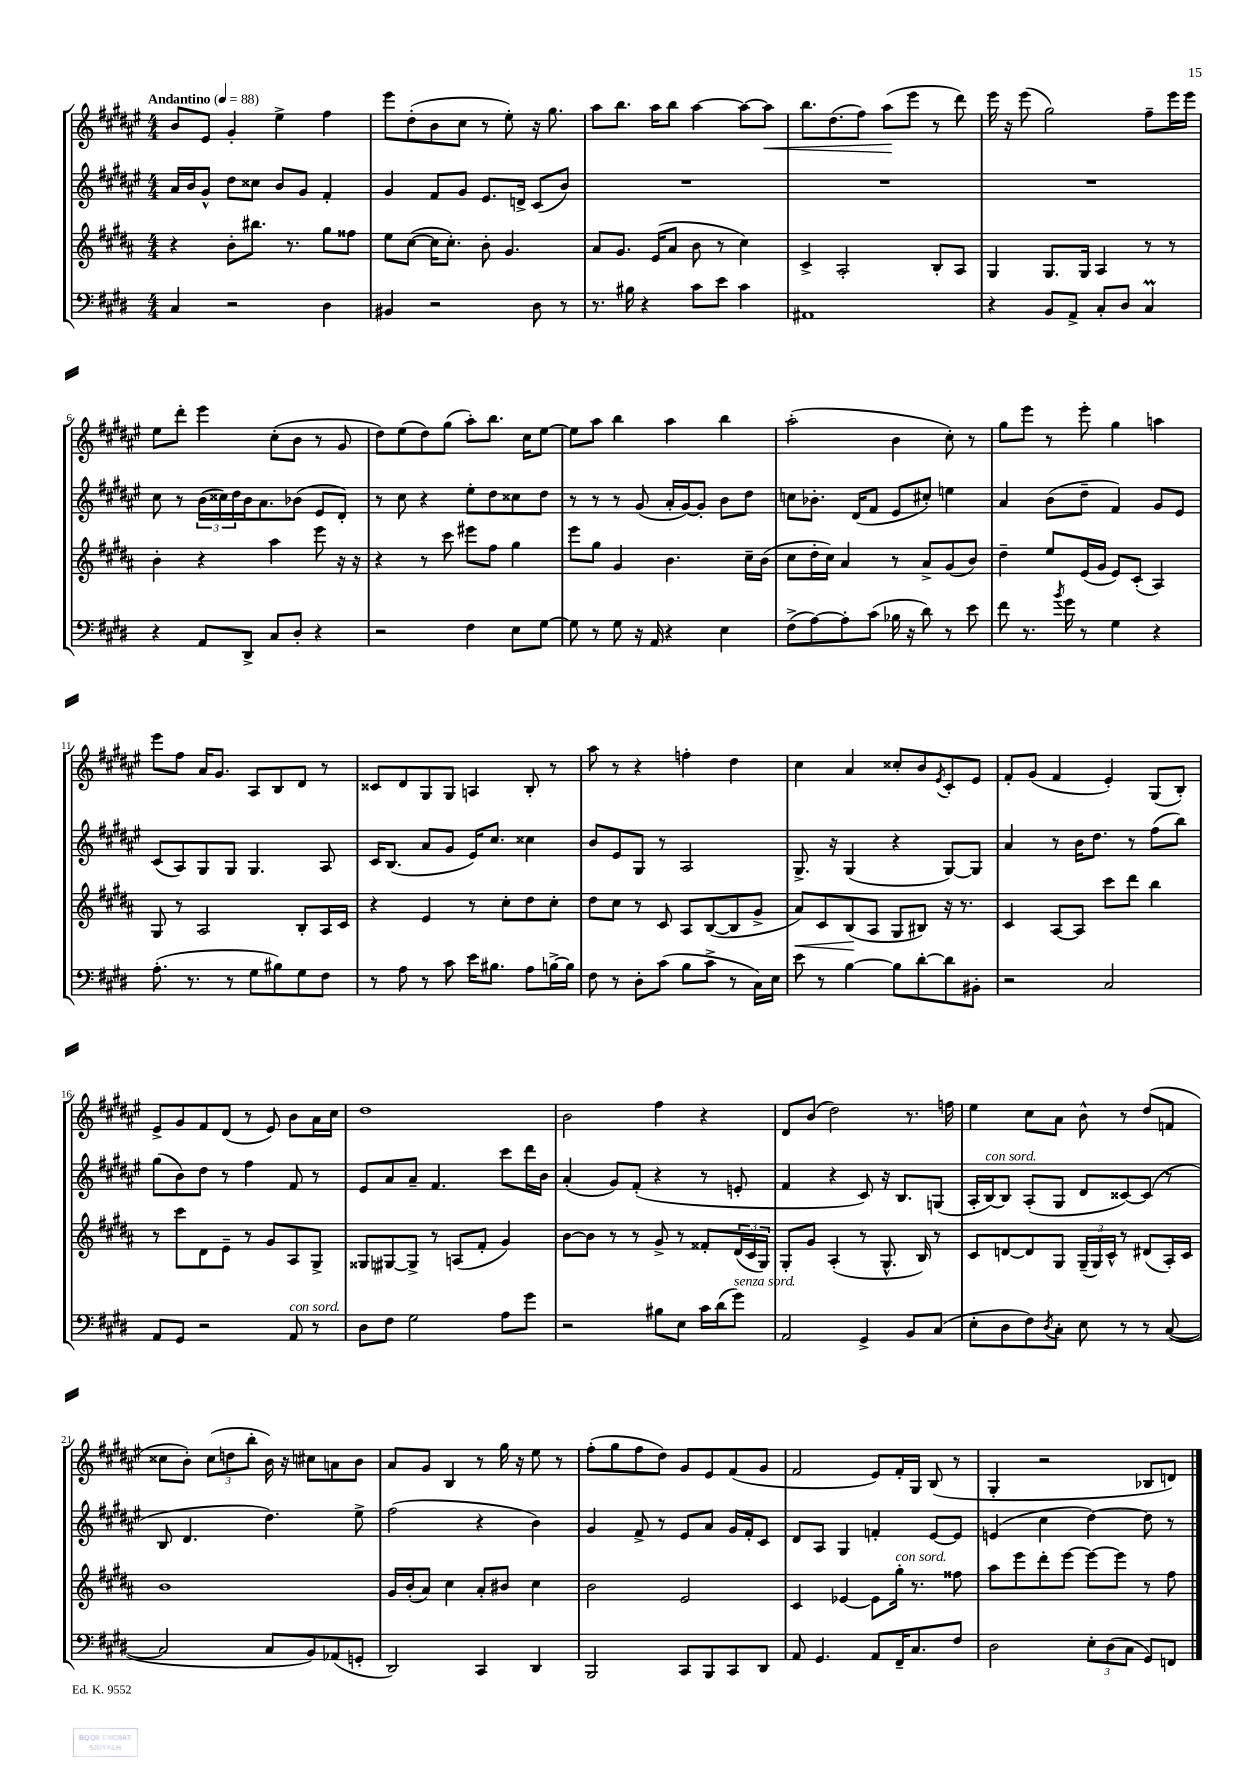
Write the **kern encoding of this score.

**kern	**kern	**kern	**kern
*staff4	*staff3	*staff2	*staff1
*clefF4	*clefG2	*clefG2	*clefG2
*k[f#c#g#d#]	*k[f#c#g#d#a#]	*k[f#c#g#d#a#e#]	*k[f#c#g#d#a#e#]
*M4/4	*M4/4	*M4/4	*M4/4
*MM88	*MM88	*MM88	*MM88
4C#	4r	16a#	8b
.	.	16b	.
.	.	8g#^^	8e#
2r	8b'	8dd#	4g#'
.	8.bb#	8cc##	.
.	.	8b	4ee#^
.	8.r	.	.
.	.	8g#	.
4D#	8gg#	4f#'	4ff#
.	8ff##	.	.
=	=	=	=
4BB#	8ee	4g#	8eee#
.	([8cc#	.	(8dd#'
2r	16cc#]	8f#	8b
.	8.cc#')	.	.
.	.	8g#	8cc#
.	8b'	8.e#	8r
.	4.g#	.	8ee#')
.	.	16d^	.
8D#	.	(8c#	16r
.	.	.	8.gg#
8r	.	8b)	.
=	=	=	=
8.r	8a#	1r	8aa#
.	8.g#	.	8.bb
16B#	.	.	.
4r	.	.	.
.	(16e	.	16aa#
.	8a#	.	8bb
8c#	8b	.	[4aa#
8e	8r	.	.
4c#	4cc#)	.	8aa#_
.	.	.	8aa#]
=	=	=	=
1AA#	4c#^	1r	8.bb
.	.	.	(8.dd#
.	2A#'	.	.
.	.	.	8ff#)
.	.	.	(8aa#
.	.	.	8eee#
.	8B'	.	8r
.	8A#	.	8ddd#)
=	=	=	=
4r	4G#	1r	16eee#
.	.	.	16r
.	.	.	(8eee#
8BB	8.G#	.	2gg#)
8AA^	.	.	.
.	16G#	.	.
8C#'	4A#	.	.
8D#	.	.	.
4C#	8r	.	8ff#~
.	8r	.	16eee#
.	.	.	16eee#
=	=	=	=
4r	4b'	8cc#	8ee#
.	.	8r	8ddd#'
8AA	4r	(24b	4eee#
.	.	24cc##)	.
.	.	24dd#	.
8DD#^	.	16b	.
.	.	8.a#	.
8C#	4aa#	.	(8cc#'
8D#'	.	(8b-	8b
4r	8eee	8e#	8r
.	16r	8d#')	8g#
.	16r	.	.
=	=	=	=
2r	4r	8r	8dd#)
.	.	8cc#	(8ee#
.	8r	4r	8dd#)
.	8ccc#	.	(8gg#
4F#	8eee#	8ee#'	8aa#')
.	8ff#	8dd#	8.bb
8E	4gg#	8cc##	.
.	.	.	16cc#
[8G#	.	8dd#	[8ee#
=	=	=	=
8G#]	8eee	8r	8ee#]
8r	8gg#	8r	8aa#
8G#	4g#	8r	4bb
16r	.	(8g#	.
16AA	.	.	.
4r	4.b	16a#'	4aa#
.	.	[16g#)	.
.	.	8g#']	.
4E	.	8b	4bb
.	16cc#~	8dd#	.
.	(16b	.	.
=	=	=	=
(8F#^	8cc#	8cc	(2aa#'
[8A)	16dd#'	8.b-'	.
.	16cc#)	.	.
8A']	4a#	.	.
.	.	(16d#	.
(8c#	.	8f#	.
16B-	8r	8e#	4b
16r	.	.	.
8d#)	8a#^	8cc#')	.
8r	(8g#	4ee	8cc#')
8e	8b)	.	8r
=	=	=	=
8f#	4dd#~	4a#	8gg#
8.r	.	.	8eee#
.	8ee	(8b	8r
8qb	.	.	.
16g#	.	.	.
8r	(16e	8dd#~	8eee#'
.	16g#	.	.
4G#	8e)	4f#)	4gg#
.	(8c#'	.	.
4r	4A#)	8g#	4aa
.	.	8e#	.
=	=	=	=
(8.A'	8G#	(8c#	8eee#
.	8r	8A#)	8ff#
8.r	.	.	.
.	2A#	8G#	16a#
.	.	.	8.g#
8r	.	8G#	.
8G#	.	4.G#	8A#
8B#)	.	.	8B
8G#	8B'	.	8d#
8F#	16A#	8A#	8r
.	16c#	.	.
=	=	=	=
8r	4r	16c#	8c##
.	.	(8.B	.
8A	.	.	8d#
8r	4e	8a#	8G#
8c#	.	8g#	8G#
16e	8r	16e#)	4A
8.B#	.	8.cc#	.
.	8cc#'	.	.
8A	8dd#	4cc##	8B'
[16B^	8cc#'	.	8r
16B]	.	.	.
=	=	=	=
8F#	8dd#	8b	8aa#
8r	8cc#	8e#	8r
8D#'	8r	8G#	4r
(8c#	8c#	8r	.
8B	8A#	2A#	4ff'
8c#^	([8B	.	.
8r	8B]	.	4dd#
16C#)	8g#^	.	.
16E	.	.	.
=	=	=	=
8e	8a#)	8.G#^	4cc#
8r	8c#	.	.
.	.	16r	.
[4B	(8B	(4G#	4a#
.	8A#	.	.
8B]	8G#	4r	8cc##'
[8d#'	8B#)	.	8b
.	.	.	8qe#
8d#]	16r	[8G#)	8c#'
.	8.r	.	.
8BB#'	.	8G#]	8e#
=	=	=	=
2r	4c#	4a#	8f#'
.	.	.	(8g#
.	[8A#	8r	4f#
.	8A#]	16b	.
.	.	8.dd#	.
2C#	8ccc#	.	4e#')
.	8ddd#	8r	.
.	4bb	(8ff#	(8G#
.	.	8bb)	8B')
=	=	=	=
8AA	8r	(8gg#	8e#^
8GG#	8ccc#	8b)	8g#
2r	8d#	8dd#	8f#
.	8e~	8r	(8d#
.	8r	4ff#	8r
.	8g#	.	8e#)
8AA	8A#	8f#	8b
8r	8G#^	8r	16a#
.	.	.	16cc#
=	=	=	=
8D#	8G##	8e#	1dd#
8F#	[8G#	8a#	.
2G#	8G#^]	8a#~	.
.	8r	4.f#	.
.	(8A	.	.
.	8f#'	.	.
8A	4g#)	8ccc#	.
8g#	.	16ddd#	.
.	.	16b	.
=	=	=	=
2r	[8b	(4a#'	2b
.	8b]	.	.
.	8r	8g#)	.
.	8r	(8f#'	.
8B#	8g#^	4r	4ff#
8E	8r	.	.
16c#	8f##'	8r	4r
(16d#	.	.	.
8g#)	(24d#	8e'	.
.	24c#	.	.
.	24G#)	.	.
=	=	=	=
2AA	8G#'	4f#	8d#
.	8g#	.	(8b
.	(4A#'	4r	2dd#)
4GG#^	8r	8c#)	.
.	8.G#^^	16r	.
.	.	8.B	.
8BB	.	.	8.r
.	16B)	.	.
(8C#	8r	(8G	.
.	.	.	16ff
=	=	=	=
8E'	8c#	16A#'	4ee#
.	.	[16B)	.
8D#	[8d	8B]	.
8F#)	8d]	(8A#'	8cc#
8qD#	.	.	.
8C#'	8G#	8G#	8a#
8E	(24G#~	8d#	8b^^
.	24G#)	.	.
.	24c#^^	.	.
8r	8r	[8c##)	8r
8r	(8d#	(8c##]	(8dd#
([8C#	16A#')	8r	8f
.	16c#	.	.
=	=	=	=
2C#]	1b	8B	8cc##
.	.	4.d#	8b')
.	.	.	(12cc##
.	.	.	12dd
.	.	.	12bb'
8C#	.	4.dd#)	16b)
.	.	.	16r
8BB)	.	.	8cc#
(8AA-	.	.	8a
8GG'	.	8ee#^	8b
=	=	=	=
2DD#)	16g#	(2ff#	8a#
.	(16b'	.	.
.	8a#)	.	8g#
.	4cc#	.	4B
4CC#	8a#'	4r	8r
.	8b#	.	16gg#
.	.	.	16r
4DD#	4cc#	4b)	8ee#
.	.	.	8r
=	=	=	=
2BBB	2b	4g#	(8ff#'
.	.	.	8gg#
.	.	8f#^	8ff#
.	.	8r	8dd#)
8CC#	2e	8e#	8g#
8BBB	.	8a#	8e#
8CC#	.	16g#	(8f#
.	.	16f#'	.
8DD#	.	8c#	8g#
=	=	=	=
8AA	4c#	8d#	2f#
4.GG#	.	8A#	.
.	[4e-	4G#	.
8AA	8e-]	4f'	8e#)
16FF#~	16gg#'	.	16f#'
8.C#	8.r	.	16G#
.	.	[8e#	(8B
8F#	8ff##	8e#]	8r
=	=	=	=
2D#	8aa#	(4e	4G#'
.	8eee	.	.
.	8ddd#'	4cc#	2r
.	[8eee	.	.
12E'	8eee_	[4dd#)	.
(12D#	.	.	.
.	8eee]	.	.
12C#	.	.	.
8GG#)	8r	8dd#]	8B-
8FF	8ff#	8r	8d)
==	==	==	==
*-	*-	*-	*-
